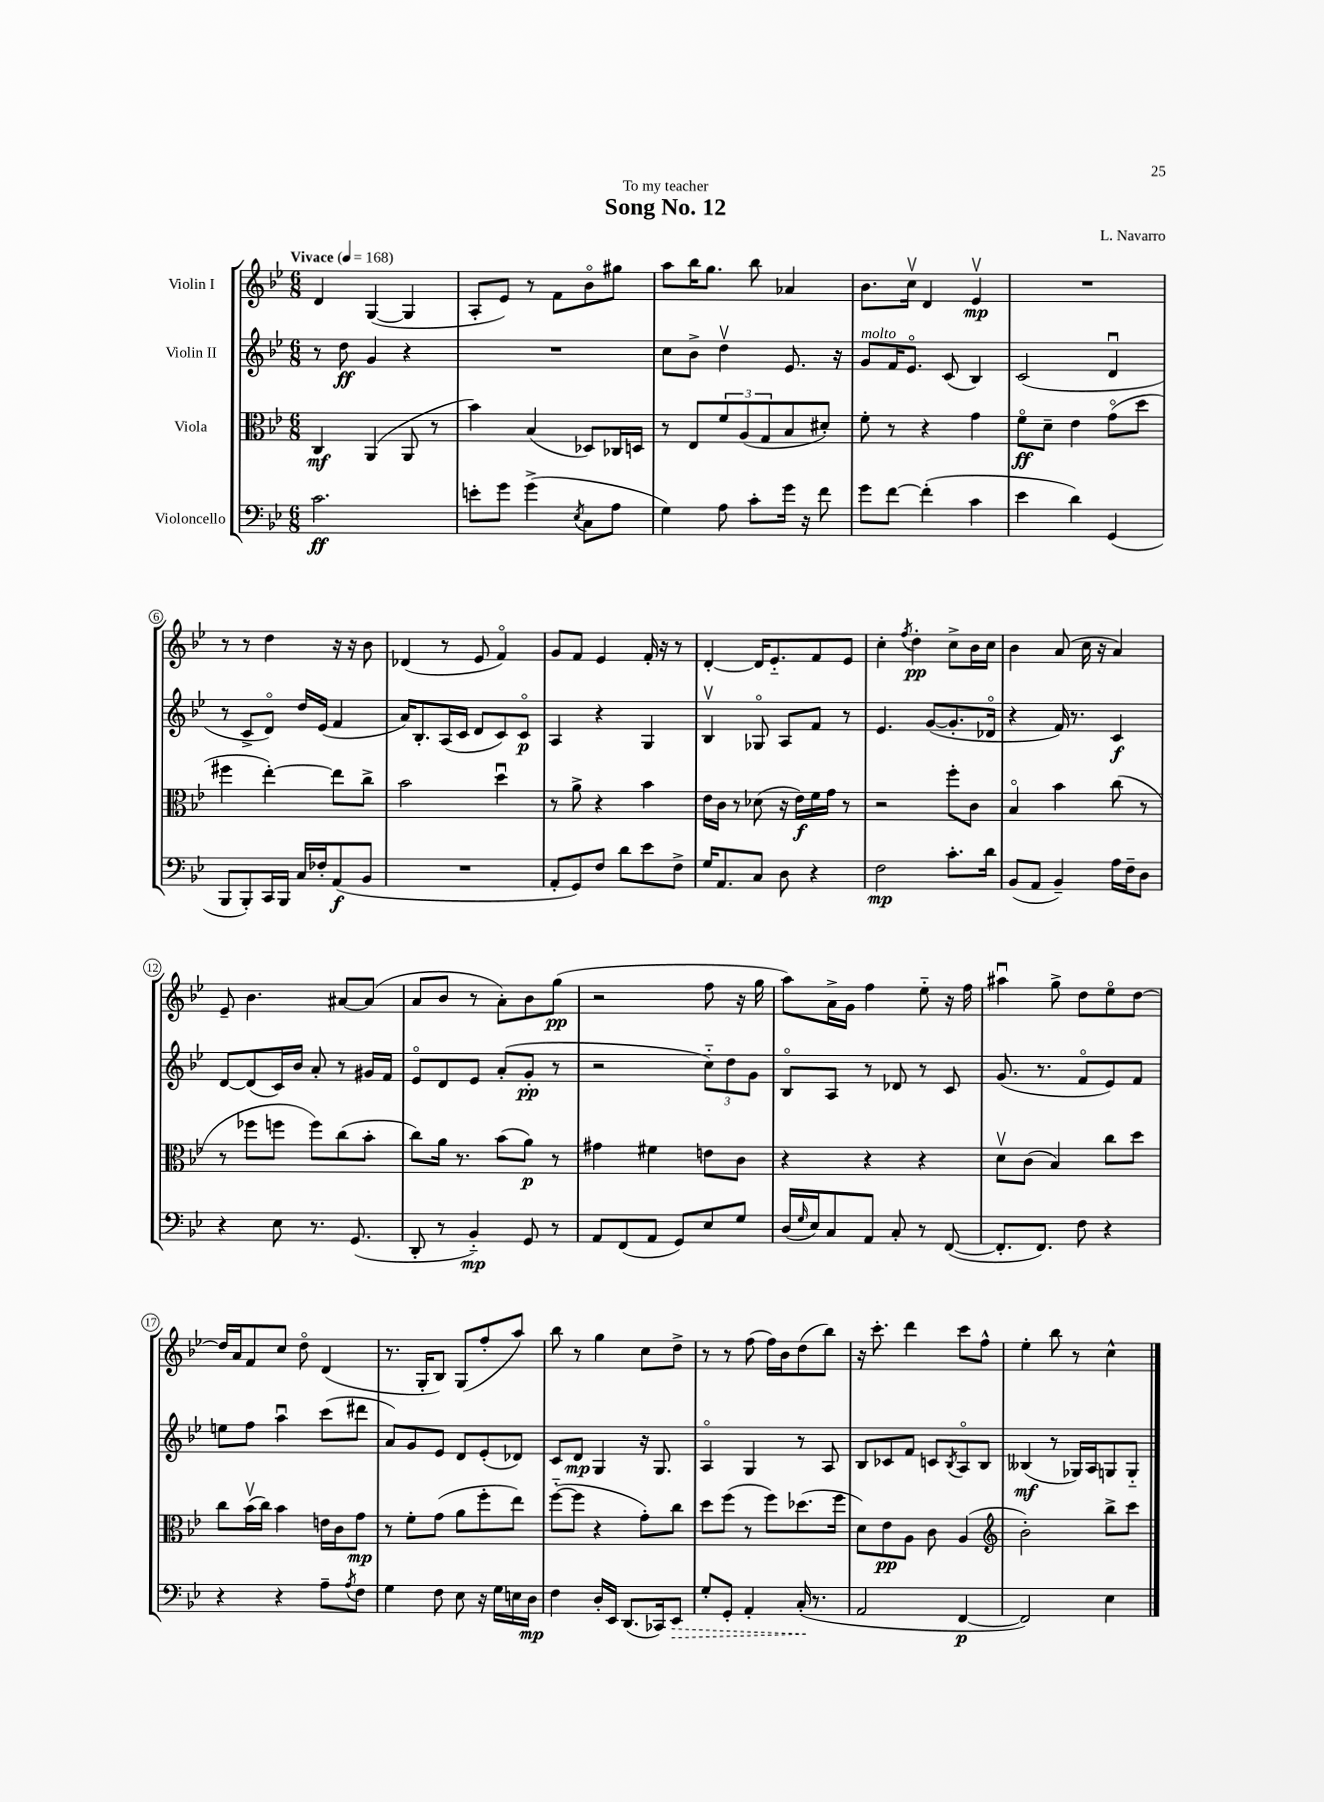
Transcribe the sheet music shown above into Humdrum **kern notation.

**kern	**dynam	**kern	**dynam	**kern	**dynam	**kern	**dynam
*part4	*part4	*part3	*part3	*part2	*part2	*part1	*part1
*staff4	*staff4	*staff3	*staff3	*staff2	*staff2	*staff1	*staff1
*I"Violoncello	*	*I"Viola	*	*I"Violin II	*	*I"Violin I	*
*clefF4	*	*clefC3	*	*clefG2	*	*clefG2	*
*k[b-e-]	*	*k[b-e-]	*	*k[b-e-]	*	*k[b-e-]	*
*M6/8	*	*M6/8	*	*M6/8	*	*M6/8	*
*MM168	*	*MM168	*	*MM168	*	*MM168	*
=1	=1	=1	=1	=1	=1	=1	=1
!	!	!	!	!	!	!LO:TX:a:B:t=Vivace	!
2.c\	ff	4C/	mf	8r	.	4d/	.
.	.	.	.	8dd\	ff	.	.
.	.	(4AA/	.	4g/	.	([4G/	.
.	.	8AA/	.	4r	.	4G/]	.
.	.	8r	.	.	.	.	.
=2	=2	=2	=2	=2	=2	=2	=2
8en'\L	.	4b-\)	.	2.r	.	8A'/L	.
8g\J	.	.	.	.	.	8e-/J)	.
(4g^\	.	(4B-/	.	.	.	8r	.
.	.	.	.	.	.	8f\L	.
8qE-/	.	.	.	.	.	.	.
8C\L	.	8D-X/L)	.	.	.	8b-\	.
8A\J	.	16C-X/L	.	.	.	8gg#X\J	.
.	.	16Dn/JJ	.	.	.	.	.
=3	=3	=3	=3	=3	=3	=3	=3
4G\)	.	8r	.	8cc\L	.	8aa\L	.
.	.	8E-/L	.	8b-^\J	.	16bb-\K	.
.	.	.	.	.	.	8.gg\J	.
8A\	.	12f/	.	4ddv\	.	.	.
.	.	(12A/	.	.	.	.	.
8c'\L	.	.	.	.	.	8bb-\	.
.	.	12G/	.	.	.	.	.
16g\Jk	.	8B-/	.	8.e-/	.	4a-X/	.
16r	.	.	.	.	.	.	.
8f\	.	8d#X'/J)	.	.	.	.	.
.	.	.	.	16r	.	.	.
=4	=4	=4	=4	=4	=4	=4	=4
!	!	!	!	!LO:TX:a:i:t=molto	!	!	!
8g\L	.	8f'\	.	8g/L	.	8.b-\L	.
[8f\J	.	8r	.	16f/K	.	.	.
.	.	.	.	8.e-/J	.	16ccv\Jk	.
(4f'\]	.	4r	.	.	.	4d/	.
.	.	.	.	(8c/	.	.	.
4c\	.	4g\	.	4B-/)	.	4e-v/	mp
=5	=5	=5	=5	=5	=5	=5	=5
4e-\	.	8f\L	ff	(2c/	.	2.r	.
.	.	8d~\J	.	.	.	.	.
4d\)	.	4e-\	.	.	.	.	.
(4GG/	.	(8g\L	.	4du/	.	.	.
.	.	8dd\J	.	.	.	.	.
!!LO:LB:g=z
=6	=6	=6	=6	=6	=6	=6	=6
8BBB-/L	.	4ff#X\	.	8r	.	8r	.
8BBB-'/)	.	.	.	8c^/L	.	8r	.
16CC/L	.	[4ee-'\)	.	8d/J)	.	4dd\	.
16BBB-/JJ	.	.	.	.	.	.	.
16C/LL	.	.	.	16dd/LL	.	.	.
16F-X'/J	.	.	.	(16e-/JJ	.	.	.
(8AA/	f	8ee-\L]	.	4f/	.	16r	.
.	.	.	.	.	.	16r	.
8BB-/J	.	8cc^\J	.	.	.	8b-\	.
=7	=7	=7	=7	=7	=7	=7	=7
2.r	.	2b-\	.	16a/KL)	.	(4d-X/	.
.	.	.	.	8.B-'/	.	.	.
.	.	.	.	(16A/L	.	8r	.
.	.	.	.	16c/JJ	.	.	.
.	.	.	.	8d/L	.	8e-/	.
.	.	4ddu\	.	8c/)	.	4f/)	.
.	.	.	.	8c/J	p	.	.
=8	=8	=8	=8	=8	=8	=8	=8
8AA'/L	.	8r	.	4A/	.	8g/L	.
8GG/)	.	8a^\	.	.	.	8f/J	.
8F/J	.	4r	.	4r	.	4e-/	.
8d\L	.	.	.	.	.	.	.
8e-\	.	4b-\	.	4G/	.	16f'/	.
.	.	.	.	.	.	16r	.
8F^\J	.	.	.	.	.	8r	.
=9	=9	=9	=9	=9	=9	=9	=9
16G/KL	.	16e-\LL	.	4B-v/	.	[4d'/	.
8.AA/	.	16c\JJ	.	.	.	.	.
.	.	8r	.	.	.	.	.
8C/J	.	(8d-X\	.	8G-X/	.	16d/KL]	.
.	.	.	.	.	.	8.e-/	.
8D\	.	16r	.	8A/L	.	.	.
.	.	16e-\LL)	f	.	.	.	.
4r	.	16f\	.	8f/J	.	8f/	.
.	.	16g\JJ	.	.	.	.	.
.	.	8r	.	8r	.	8e-/J	.
=10	=10	=10	=10	=10	=10	=10	=10
2F\	mp	2r	.	4.e-/	.	4cc'\	.
.	.	.	.	.	.	8qff/	.
.	.	.	.	.	.	4dd'\	pp
.	.	.	.	([8g/L	.	.	.
8.c'\L	.	8ff'\L	.	8.g'/]	.	8cc^\L	.
.	.	8c\J	.	.	.	16b-\L	.
16d\Jk	.	.	.	16d-X/Jk	.	16cc\JJ	.
=11	=11	=11	=11	=11	=11	=11	=11
(8BB-/L	.	4B-/	.	4r	.	4b-\	.
8AA/J	.	.	.	.	.	.	.
4BB-~/)	.	4b-\	.	16f/)	.	(8a/	.
.	.	.	.	8.r	.	.	.
.	.	.	.	.	.	16cc\	.
.	.	.	.	.	.	16r	.
16A\LL	.	(8cc\	.	4c/	f	4a/)	.
16F~\J	.	.	.	.	.	.	.
8D\J	.	8r	.	.	.	.	.
!!LO:LB:g=z
=12	=12	=12	=12	=12	=12	=12	=12
4r	.	8r	.	[8d/L	.	8e-~/	.
.	.	8ff-X\L	.	(8d/]	.	4.b-\	.
8E-\	.	8ffn\J	.	16c/L)	.	.	.
.	.	.	.	16b-/JJ	.	.	.
8.r	.	8ff\L)	.	8a'/	.	.	.
.	.	(8cc\	.	8r	.	[8a#X/L	.
(8.GG/	.	.	.	.	.	.	.
.	.	8b-'\J	.	16g#X/LL	.	(8a#/J]	.
.	.	.	.	16f/JJ	.	.	.
=13	=13	=13	=13	=13	=13	=13	=13
8DD'/	.	8cc\L)	.	8e-/L	.	8a/L	.
8r	.	16a\Jk	.	8d/	.	8b-/J	.
.	.	8.r	.	.	.	.	.
4BB-/)	mp	.	.	8e-/J	.	8r	.
.	.	(8b-\L	.	(8a'/L	.	8a'\L)	.
8GG/	.	8a\J)	p	8g'/J	pp	8b-\	.
8r	.	8r	.	8r	.	(8gg\J	pp
=14	=14	=14	=14	=14	=14	=14	=14
8AA/L	.	4g#X\	.	2r	.	2r	.
(8FF/	.	.	.	.	.	.	.
8AA/J	.	4f#X\	.	.	.	.	.
8GG/L)	.	.	.	.	.	.	.
8E-/	.	8en\L	.	12cc\L)	.	8ff\	.
.	.	.	.	12dd\	.	.	.
8G/J	.	8c\J	.	.	.	16r	.
.	.	.	.	12g\J	.	.	.
.	.	.	.	.	.	16gg\	.
=15	=15	=15	=15	=15	=15	=15	=15
(16D/LL	.	4r	.	8B-/L	.	8aa\L)	.
16qqG/	.	.	.	.	.	.	.
16E-/J)	.	.	.	.	.	.	.
8C/	.	.	.	8A/J	.	16a^\L	.
.	.	.	.	.	.	16g\JJ	.
8AA/J	.	4r	.	8r	.	4ff\	.
8C'/	.	.	.	8d-X/	.	.	.
8r	.	4r	.	8r	.	8ee-\	.
([8FF/	.	.	.	8c/	.	16r	.
.	.	.	.	.	.	16ff\	.
=16	=16	=16	=16	=16	=16	=16	=16
8.FF'/L]	.	8dv\L	.	(8.g/	.	4aa#Xu\	.
.	.	(8c\J	.	.	.	.	.
8.FF/J)	.	.	.	8.r	.	.	.
.	.	4B-/)	.	.	.	8gg^\	.
8F\	.	.	.	8f/L	.	8dd\L	.
4r	.	8cc\L	.	8e-/)	.	8ee-\	.
.	.	8dd\J	.	8f/J	.	[8dd\J	.
!!LO:LB:g=z
=17	=17	=17	=17	=17	=17	=17	=17
4r	.	8cc\L	.	8een\L	.	16dd/LL]	.
.	.	.	.	.	.	16a/J	.
.	.	(16b-v\L	.	8ff\J	.	8f/	.
.	.	16cc\JJ)	.	.	.	.	.
4r	.	4b-\	.	4aau\	.	8cc/J	.
.	.	.	.	.	.	8dd\	.
8A~\L	.	16en\LL	.	(8ccc\L	.	(4d/	.
.	.	16c\J	.	.	.	.	.
8qA/	.	.	.	.	.	.	.
8F\J	.	8g\J	mp	8ddd#X\J	.	.	.
=18	=18	=18	=18	=18	=18	=18	=18
4G\	.	8r	.	8a/L)	.	8.r	.
.	.	8f'\L	.	8g/	.	.	.
.	.	.	.	.	.	16G'/KL	.
8F\	.	(8g\J	.	8e-/J	.	8B-/J)	.
8E-\	.	8a\L	.	8d/L	.	(8G/L	.
16r	.	8ff'\	.	(8e-'/	.	8ff'/	.
16G\LL	.	.	.	.	.	.	.
16En\	.	8ee-\J)	.	8d-X/J)	.	8aa/J)	.
16D\JJ	mp	.	.	.	.	.	.
=19	=19	=19	=19	=19	=19	=19	=19
4F\	.	([8ff\L	.	8c/L	.	8bb-\	.
.	.	8ff\J]	.	8d/J	mp	8r	.
16D'/LL	.	4r	.	4G/	.	4gg\	.
16EE-/JJ	.	.	.	.	.	.	.
(8.DD/L	.	.	.	.	.	.	.
.	.	8g'\L)	.	16r	.	8cc\L	.
16CC-X/k)	.	.	.	8.G/	.	.	.
!	!LO:HP:b	!	!	!	!	!	!
8EE-/J	>	8cc\J	.	.	.	8dd^\J	.
=20	=20	=20	=20	=20	=20	=20	=20
8G'/L	.	8dd\L	.	4A/	.	8r	.
8GG'/J	.	(8ff\J	.	.	.	8r	.
4AA'/	.	8r	.	4G/	.	(8ff\	.
.	.	8ff\L)	.	.	.	16ff\LL)	.
.	.	.	.	.	.	16b-\J	.
(16C'/	.	(8.dd-X\	.	8r	.	(8dd\	.
8.r	]	.	.	.	.	.	.
.	.	.	.	8A/	.	8bb-\J)	.
.	.	16ff\Jk	.	.	.	.	.
=21	=21	=21	=21	=21	=21	=21	=21
2AA/	.	8d\L)	.	8B-/L	.	16r	.
.	.	.	.	.	.	8.ccc'\	.
.	.	8e-\	pp	8c-X/	.	.	.
.	.	8A\J	.	8f/J	.	4ddd\	.
.	.	8c\	.	8cn/L	.	.	.
.	.	.	.	8qB-/	.	.	.
[4FF/	p	(4A/	.	8A/	.	8ccc\L	.
.	.	.	.	8B-/J	.	8ff^^\J	.
=22	=22	=22	=22	=22	=22	=22	=22
*	*	*clefG2	*	*	*	*	*
2FF/])	.	2b-'\)	.	(4B--X/	mf	4ee-'\	.
.	.	.	.	8r	.	8bb-\	.
.	.	.	.	16G-X/LL)	.	8r	.
.	.	.	.	16A/J	.	.	.
4E-\	.	8bb-^\L	.	8Gn/	.	4cc^^\	.
.	.	8ccc\J	.	8G/J	.	.	.
==	==	==	==	==	==	==	==
*-	*-	*-	*-	*-	*-	*-	*-
